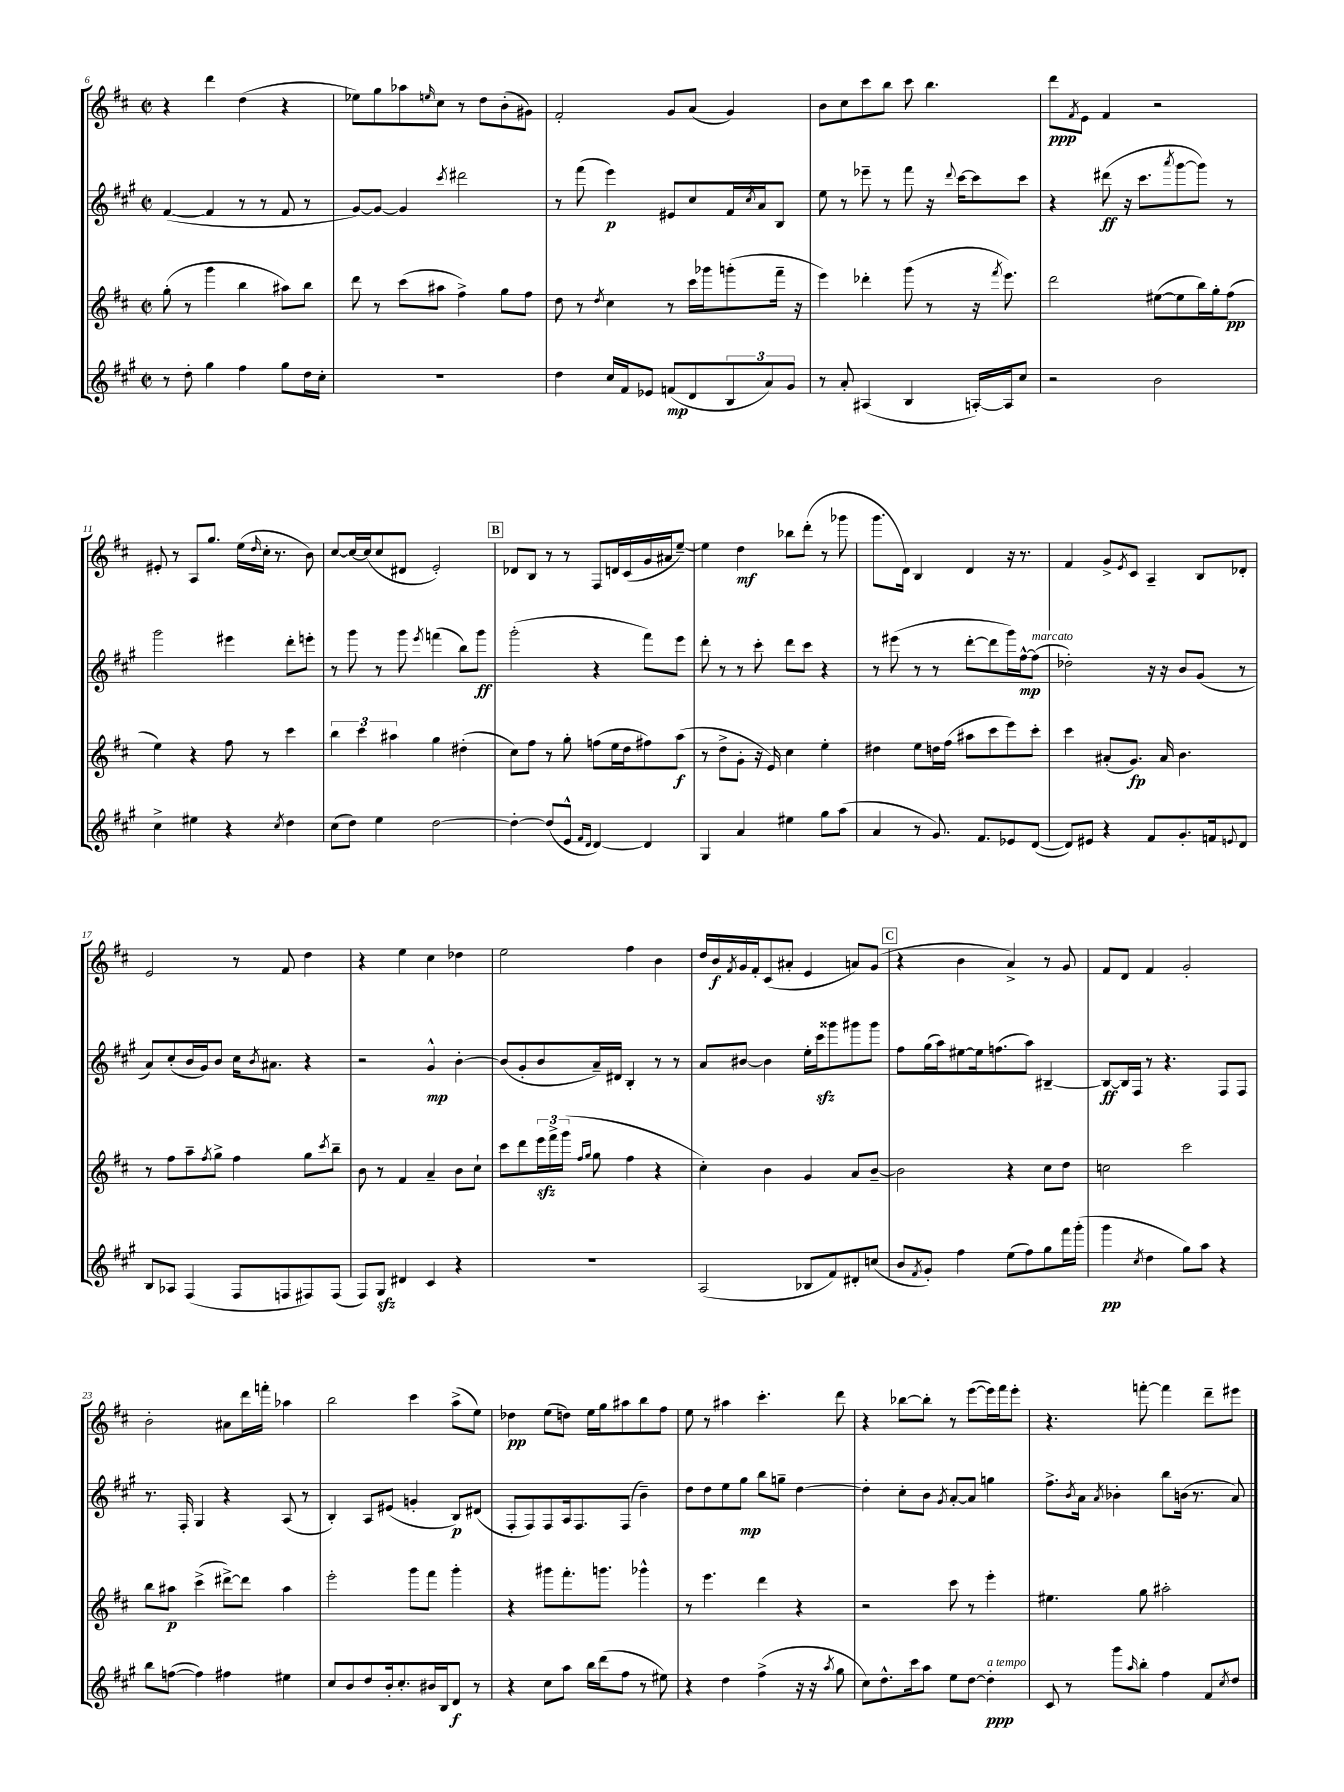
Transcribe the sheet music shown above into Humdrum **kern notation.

**kern	**kern	**kern	**kern
*staff4	*staff3	*staff2	*staff1
*clefG2	*clefG2	*clefG2	*clefG2
*k[f#c#g#]	*k[f#c#]	*k[f#c#g#]	*k[f#c#]
*M2/2	*M2/2	*M2/2	*M2/2
*met(c|)	*met(c|)	*met(c|)	*met(c|)
8r	(8gg'	([4f#	4r
8dd'	8r	.	.
4gg#	4ggg	4f#]	4ddd
4ff#	4bb	8r	(4dd
.	.	8r	.
8gg#	8aa#)	8f#	4r
16dd	8bb	8r	.
16cc#'	.	.	.
=	=	=	=
1r	8ddd	[8g#)	8ee-)
.	8r	8g#_	8gg
.	(8ccc#	4g#]	8aa-
.	.	.	16qqee
.	8aa#	.	8cc#
.	.	8qccc#	.
.	4ff#^)	2ddd#	8r
.	.	.	8dd
.	8gg	.	(8b'
.	8ff#	.	8g#)
=	=	=	=
4dd	8dd	8r	2f#'
.	8r	(8fff#	.
.	8qdd	.	.
16cc#	4cc#	4eee)	.
16f#	.	.	.
8e-	.	.	.
(8f	8r	8e#	8g
8d	16ccc#	8cc#	(8a
.	16ggg-	.	.
12B	(8ggg'	16f#	4g)
.	.	8qcc#	.
.	.	16a	.
12a)	.	.	.
.	16fff#~	8B	.
12g#	.	.	.
.	16r	.	.
=	=	=	=
8r	4eee)	8ee	8b
8a'	.	8r	8cc#
(4A#	4ddd-'	8eee-~	8ccc#
.	.	8r	8bb
4B	(8ggg	8fff#	8ccc#
.	8r	16r	4.bb
.	.	8qqddd	.
.	.	[16ccc#	.
[16A')	16r	8ccc#]	.
.	8qfff#	.	.
16A]	8.eee)	.	.
8cc#	.	8ccc#	.
=	=	=	=
2r	2ddd	4r	8ddd
.	.	.	8qf#
.	.	.	8e
.	.	(8ddd#	4f#
.	.	16r	.
.	.	8.ccc#	.
2b	([8ee#	.	2r
.	.	8qaaa	.
.	8ee#]	[8ggg#	.
.	16bb)	8ggg#])	.
.	16gg'	.	.
.	(8ff#	8r	.
=	=	=	=
4cc#^	4ee)	2ggg#	8e#'
.	.	.	8r
4ee#	4r	.	8A
.	.	.	8.gg
4r	8ff#	4eee#	.
.	.	.	(16ee
.	.	.	16qqdd
.	8r	.	16cc#'
.	.	.	8.r
8qcc#	.	.	.
4dd	4ccc#	8ddd'	.
.	.	8eee'	8b)
=	=	=	=
(8cc#	6bb	8r	[8cc#
8dd)	.	8ggg#	16cc#_
.	6ccc#	.	.
.	.	.	(16cc#]
4ee	.	8r	8cc#
.	6aa#	.	.
.	.	8ggg#	8d#
.	.	8qeee	.
[2dd	4gg	(4fff	2e')
.	(4dd#'	8bb)	.
.	.	8ggg#	.
=	=	=	=
4dd'_	8cc#)	(2ggg#'	8d-
.	8ff#	.	8B
(8dd]	8r	.	8r
8e^^	8gg'	.	8r
16qqf#	.	.	.
16qqd	.	.	.
[4d)	(8ff	4r	8F#
.	16ee	.	16d
.	16dd	.	(16c#
4d]	8ff#)	8fff#)	16g
.	.	.	16a#
.	(8aa	8eee	[8ee~)
=	=	=	=
4G#	8r	8ddd'	4ee]
.	8dd^	8r	.
4a	8g'	8r	4dd
.	16r	8ccc#'	.
.	16e)	.	.
4ee#	4cc#	8ddd	8bb-
.	.	8ccc#	(8ddd'
8gg#	4ee'	4r	8r
(8aa	.	.	8ggg-
=	=	=	=
4a	4dd#	8r	8.ggg
.	.	(8eee#	.
.	.	.	16d)
8r	8ee	8r	4B
8.g#)	16dd	8r	.
.	(16ff#	.	.
.	8aa#	[8ddd'	4d
8.f#	.	.	.
.	8ccc#	8ddd]	.
8e-	8eee)	16ggg#)	16r
.	.	[16ff#^^	8.r
([8d	8ccc#'	(8ff#]	.
=	=	=	=
8d])	4ccc#	2dd-')	4f#
8e#	.	.	.
4r	(8a#'	.	8g^
.	.	.	8qe
.	8.g)	.	8c#
8f#	.	16r	4A~
.	16a#	16r	.
8.g#'	4.b	8b	.
.	.	(8g#	8B
16f	.	.	.
8qqe	.	.	.
8d	.	8r	8d-'
=	=	=	=
8B	8r	8a)	2e
8A-	8ff#	(8cc#'	.
(4F#	8aa~	16b	.
.	.	16g#)	.
.	8qff#	.	.
.	8gg^	8b	.
8F#	4ff#	16cc#	8r
.	.	8qb	.
.	.	8.a#	.
8F	.	.	8f#
8F#)	8gg	4r	4dd
.	8qccc#	.	.
(8F#	8bb~	.	.
=	=	=	=
8F#)	8b	2r	4r
8G#	8r	.	.
4d#	4f#	.	4ee
4c#	4a~	4g#^^	4cc#
4r	8b	[4b'	4dd-
.	8cc#`	.	.
=	=	=	=
1r	8ccc#	(8b]	2ee
.	8ddd	8g#'	.
.	24eee	8b	.
.	24fff#^	.	.
.	(24ggg	.	.
.	16qqff#	.	.
.	16qqgg	.	.
.	8gg	16a~)	.
.	.	16d#	.
.	4ff#	4B'	4ff#
.	4r	8r	4b
.	.	8r	.
=	=	=	=
(2A	4cc#')	8a	16dd
.	.	.	16b
.	.	.	8qf#
.	.	[8b#	16g
.	.	.	16f#'
.	4b	4b#]	(8c#
.	.	.	8a#'
8B-	4g	16ee'	4e
.	.	16ccc#	.
8f#)	.	8ggg##	.
8d#'	8a	8ggg#	8a)
(8cc	[8b~	8ggg#	(8g
=	=	=	=
8b	2b]	8ff#	4r
8qf#	.	.	.
8g#')	.	(16gg#	.
.	.	16aa)	.
4ff#	.	[8ee#	4b
.	.	16ee#]	.
.	.	(8.ff	.
(8ee	4r	.	4a^)
8ff#)	.	8aa)	.
8gg#	8cc#	[4B#~	8r
16fff#	8dd	.	8g
(16ggg#'	.	.	.
=	=	=	=
4ggg#	2cc	8B#_	8f#
.	.	16B#]	8d
.	.	16F#	.
8qcc#	.	.	.
4dd	.	8r	4f#
.	.	4.r	.
8gg#)	2ccc#	.	2g'
8aa	.	.	.
4r	.	8F#	.
.	.	8F#	.
=	=	=	=
8bb	8bb	8.r	2b'
([8ff	8aa#	.	.
.	.	16F#'	.
4ff])	(4ccc#^	4G#	.
4ff#	[8ddd#^)	4r	8a#
.	8ddd#]	.	16ddd
.	.	.	16fff'
4ee#	4aa#	(8A	4aa-
.	.	8r	.
=	=	=	=
8cc#	2eee'	4B')	2bb
8b	.	.	.
8dd	.	8A	.
16b'	.	(8e#	.
8.cc#'	.	.	.
.	8ggg	4g'	4ccc#
16b#	8fff#	.	.
16B	.	.	.
8d	4ggg'	8B)	(8aa^
8r	.	(8d#	8ee)
=	=	=	=
4r	4r	8F#'	4dd-
.	.	8F#)	.
8cc#	8ggg#	8F#	(8ee
8aa	8.fff#'	16A	8dd)
.	.	8.F#	.
16bb	.	.	16ee
(16ddd	8.ggg	.	16gg
8ff#	.	(8F#	8aa#
8r	4ggg-^^	4b~)	8bb
8ee#)	.	.	8ff#
=	=	=	=
4r	8r	8dd	8ee
.	4.eee	8dd	8r
4dd	.	8ee	4aa#
.	.	8gg#	.
(4ff#^	4ddd	8bb	4.ccc#'
.	.	8gg~	.
16r	4r	[4dd	.
16r	.	.	.
8qaa	.	.	.
8gg#	.	.	8ddd
=	=	=	=
8cc#)	2r	4dd']	4r
8.dd^^	.	.	.
.	.	8cc#'	[8bb-
16ccc#	.	.	.
8aa	.	8b	8bb-']
.	.	8qg#	.
8ee	8ccc#	[8a'	8r
[8dd	8r	8a]	([8eee
4dd']	4eee'	4gg	16eee])
.	.	.	16fff#
.	.	.	8eee'
=	=	=	=
8c#	4.ee#	8.ff#^	4.r
8r	.	.	.
.	.	8qb	.
.	.	16a	.
.	.	8qa	.
8ggg#	.	4b-'	.
16qqaa	.	.	.
8bb'	8gg	.	[8fff'
4ff#	2aa#'	8bb	4fff]
.	.	(16b	.
.	.	8.r	.
8f#	.	.	8ddd~
8qcc#	.	.	.
8dd	.	8a)	8eee#
==	==	==	==
*-	*-	*-	*-
